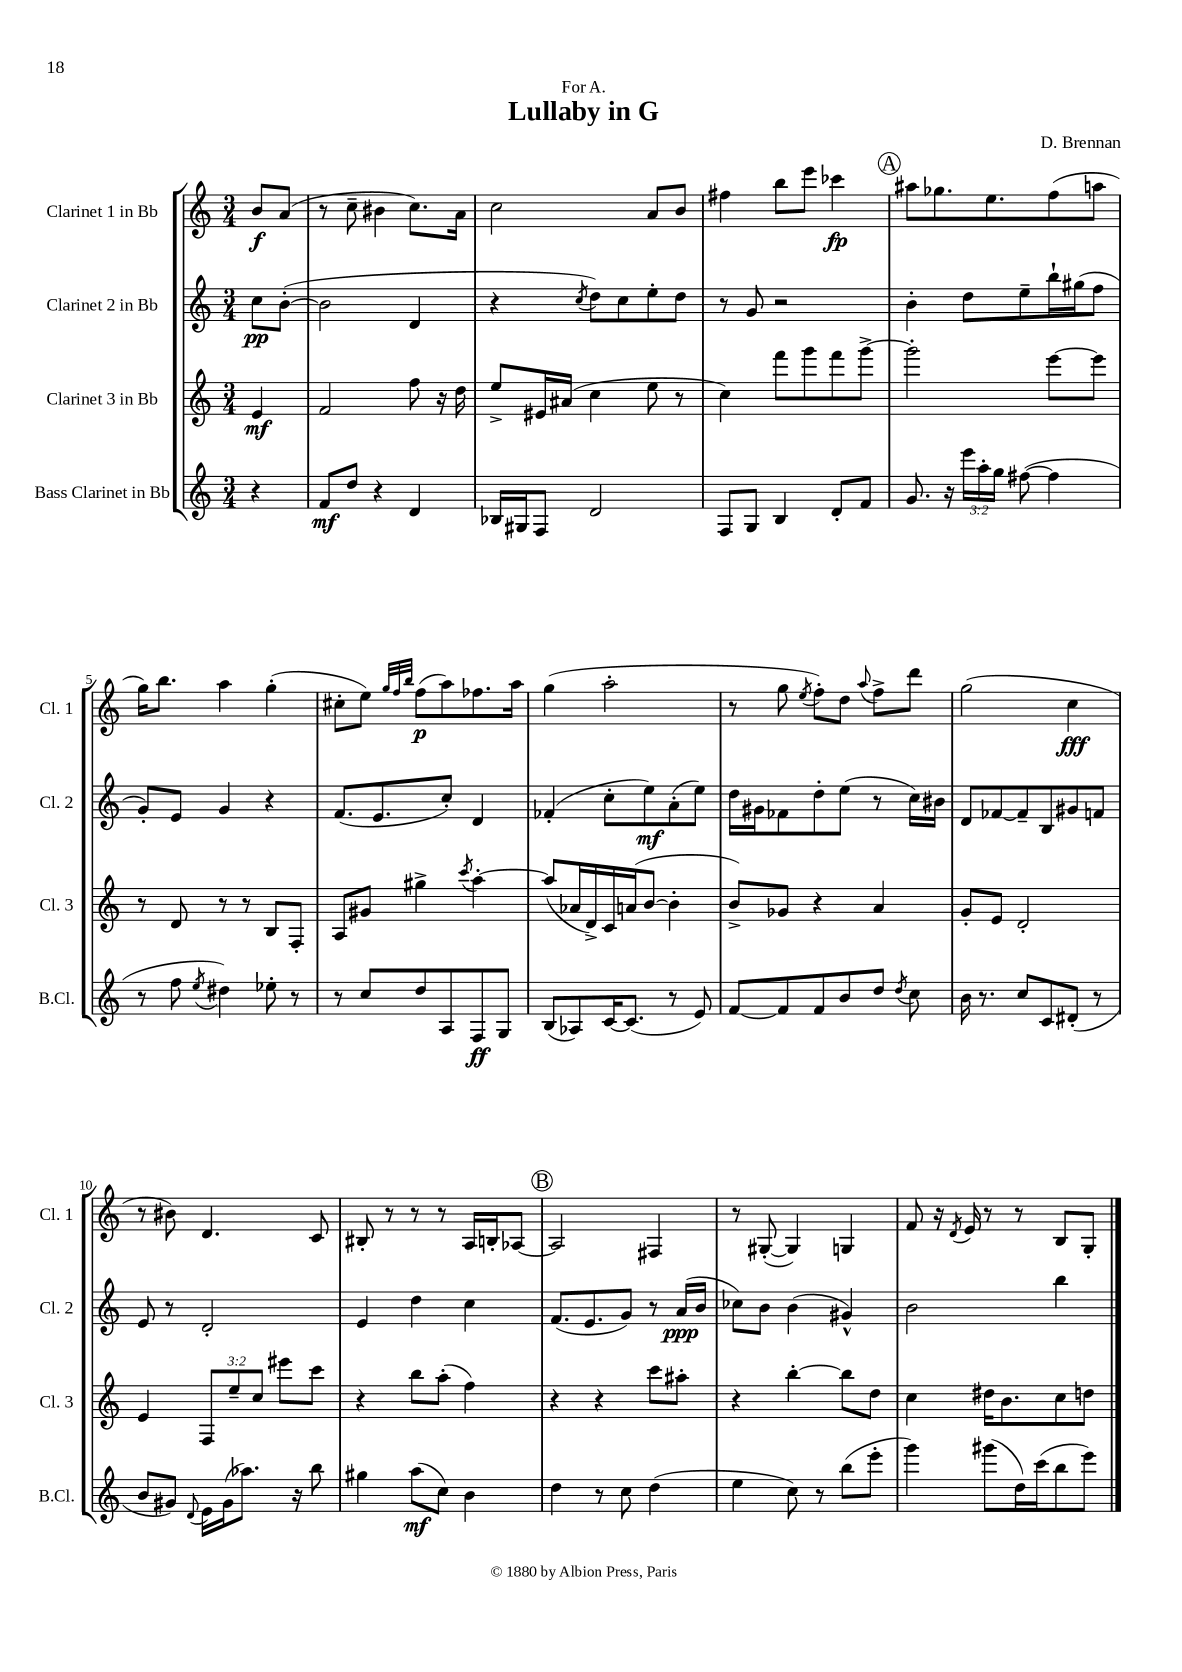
\header { title = "Lullaby in G" composer = "D. Brennan" dedication = "For A." }
<<
\new StaffGroup <<
\new Staff = "s0" \with { instrumentName = "Clarinet 1 in Bb" shortInstrumentName = "Cl. 1" } {
    \clef treble \key c \major \numericTimeSignature \time 3/4 \partial 4
    \autoBeamOff b'8[\f a'8]( |
    r8 c''8-- bis'4 c''8.[) a'16] |
    c''2 a'8[ b'8] |
    fis''4 b''8[ e'''8] ces'''4\fp |
    \mark \markup { \circle "A" } ais''8[ ges''8. e''8. f''8( a''8] |
    g''16[) b''8.] a''4 g''4-.( |
    cis''8[-. e''8]) \grace { g''32[ f''32 b''32] } f''8[\p( a''8) fes''8. a''16] |
    g''4( a''2-. |
    r8 g''8 \acciaccatura { e''8 } f''8[-.) d''8] \appoggiatura { a''8 } f''8[-> d'''8] |
    g''2( c''4\fff |
    r8 bis'8) d'4. c'8 |
    bis8-. r8 r8 r8 a16[ b16-. aes8]~ |
    \mark \markup { \circle "B" } aes2 fis4 |
    r8 gis8~-.( gis4) g4 |
    f'8 r16 \acciaccatura { d'8 } e'16 r8 r8 b8[ g8]-. \bar "|." |
}
\new Staff = "s1" \with { instrumentName = "Clarinet 2 in Bb" shortInstrumentName = "Cl. 2" } {
    \clef treble \key c \major \numericTimeSignature \time 3/4 \partial 4
    \autoBeamOff c''8[\pp b'8]~-.( |
    b'2 d'4 |
    r4 \acciaccatura { c''8 } d''8[) c''8 e''8-. d''8] |
    r8 g'8 r2 |
    \mark \markup { \circle "A" } b'4-. d''8[ e''8-- b''16-! gis''16( f''8] |
    g'8[-.) e'8] g'4 r4 |
    f'8.[( e'8. c''8]-.) d'4 |
    fes'4-.( c''8[-. e''8\mf) a'8-.( e''8]) |
    d''16[ gis'16 fes'8 d''8-. e''8]( r8 c''16[) bis'16] |
    d'8[ fes'8~ fes'8-- b8 gis'8 f'8] |
    e'8 r8 d'2-. |
    e'4 d''4 c''4 |
    \mark \markup { \circle "B" } f'8.[( e'8. g'8]) r8 a'16[\ppp( b'16] |
    ces''8[) b'8] b'4( gis'4-^) |
    b'2 b''4 \bar "|." |
}
\new Staff = "s2" \with { instrumentName = "Clarinet 3 in Bb" shortInstrumentName = "Cl. 3" } {
    \clef treble \key c \major \numericTimeSignature \time 3/4 \override Staff.TupletNumber.text = #tuplet-number::calc-fraction-text \partial 4
    \autoBeamOff e'4\mf |
    f'2 f''8 r16 d''16 |
    e''8[-> eis'16 ais'16]( c''4 e''8 r8 |
    c''4) f'''8[ g'''8 f'''8 g'''8]~-> |
    \mark \markup { \circle "A" } g'''2-. e'''8[~ e'''8] |
    r8 d'8 r8 r8 b8[ f8]-. |
    a8[ gis'8] gis''4-> \acciaccatura { c'''8 } a''4~-. |
    a''8[( aes'16 d'16->) c'16 a'16( b'8]~ b'4-. |
    b'8[->) ges'8] r4 a'4 |
    g'8[-. e'8] d'2-. |
    e'4 \tuplet 3/2 { f8[ e''8-- c''8] } eis'''8[ c'''8] |
    r4 b''8[ a''8]-.( f''4) |
    \mark \markup { \circle "B" } r4 r4 c'''8[ ais''8]-. |
    r4 b''4~-. b''8[ d''8] |
    c''4 dis''16[ b'8. c''8 d''8] \bar "|." |
}
\new Staff = "s3" \with { instrumentName = "Bass Clarinet in Bb" shortInstrumentName = "B.Cl." } {
    \clef treble \key c \major \numericTimeSignature \time 3/4 \override Staff.TupletNumber.text = #tuplet-number::calc-fraction-text \partial 4
    \autoBeamOff r4 |
    f'8[\mf d''8] r4 d'4 |
    bes16[ gis16 f8] d'2 |
    f8[ g8] b4 d'8[-. f'8] |
    \mark \markup { \circle "A" } g'8. r16 \tuplet 3/2 { e'''16[ a''16-. g''16] } fis''8~( fis''4 |
    r8 f''8 \acciaccatura { e''8 } dis''4) ees''8-. r8 |
    r8 c''8[ d''8 a8 f8\ff g8] |
    b8[( aes8) c'16~ c'8.]( r8 e'8) |
    f'8[~ f'8 f'8 b'8 d''8] \acciaccatura { d''8 } c''8 |
    b'16 r8. c''8[ c'8 dis'8]-.( r8 |
    b'8[ gis'8]) \appoggiatura { d'8 } e'16[ gis'16( aes''8.]) r16 b''8 |
    gis''4 a''8[\mf( c''8]) b'4 |
    \mark \markup { \circle "B" } d''4 r8 c''8 d''4( |
    e''4 c''8) r8 b''8[( e'''8]-. |
    g'''4) gis'''8[( d''16) c'''16( b''8 e'''8]) \bar "|." |
}
>>
>>
